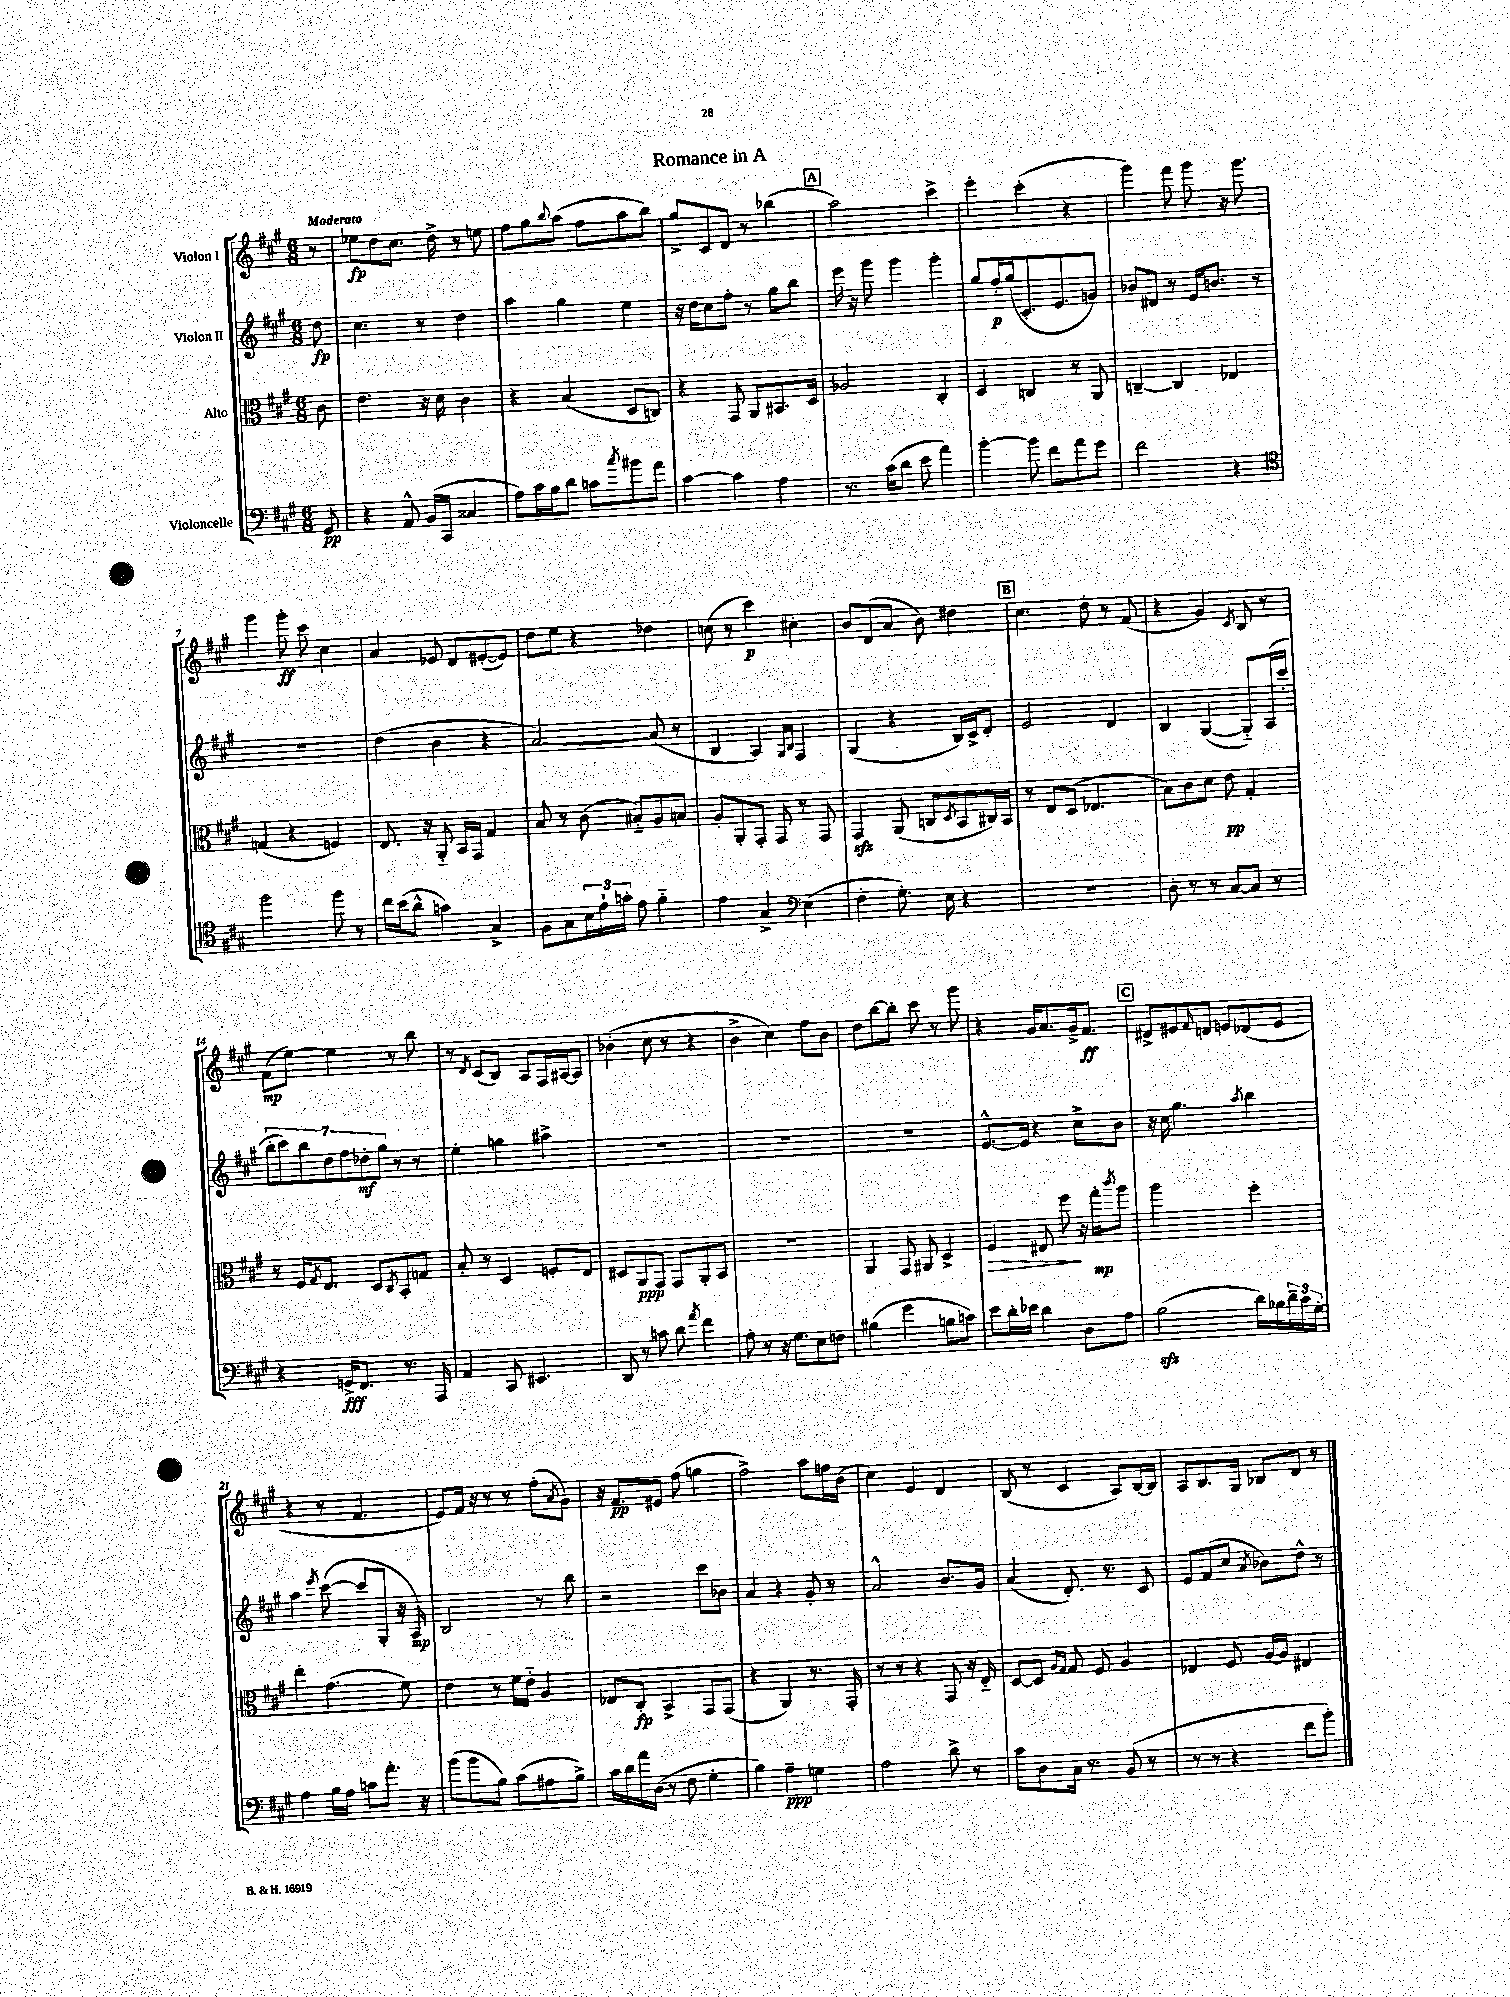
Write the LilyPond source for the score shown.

\header { title = "Romance in A" }
<<
\new StaffGroup <<
\new Staff = "s0" \with { instrumentName = "Violon I" } {
    \clef treble \key a \major \numericTimeSignature \time 6/8 \partial 8 \tempo "Moderato"
    r8 |
    ees''8\fp d''8 cis''8. d''16-> r8 e''8 |
    fis''8 gis''8 \appoggiatura { b''8 } a''8( fis''8 a''8 b''8) |
    gis''8-> cis'8 d'8 r8 bes''4( |
    \mark \markup { \box "A" } a''2) cis'''4-> |
    e'''4-. cis'''4-.( r4 |
    gis'''4) fis'''8 gis'''8 r16 gis'''8. |
    gis'''4 gis'''8-.\ff cis'''8 cis''4 |
    a'4 ees'8 d'8 eis'8~-.( eis'8) |
    d''8 e''8 r4 des''4 |
    c''8( r8 cis'''4\p) cis''4-. |
    b'8 d'8( a'8 b'8) dis''4 |
    \mark \markup { \box "B" } cis''4. d''8-. r8 fis'8( |
    r4 gis'4) \acciaccatura { cis'8 } b8 r8 |
    fis'8\mp( e''8~) e''4 r8 b''8 |
    r8 \acciaccatura { d'8 } cis'8( b8) a8 fis16 ais16~ ais8 |
    bes'4-.( cis''8 r8 r4 |
    b'4-> cis''4) fis''8 b'8 |
    d''8 b''8~ b''8-. cis'''8 r8 gis'''8 |
    r4 gis'16 a'8. gis'16-> fis'8.\ff |
    \mark \markup { \box "C" } dis'8-> eis'8 \grace { fis'16 } d'8 e'8 des'8( e'8 |
    r4 r8 fis'4. |
    e'8) fis'16 r16 r8 r8 fis''8-.( \acciaccatura { a'8 } gis'8) |
    r16 fis'8.\pp eis'8 fis''8( g''4 |
    fis''2->) a''8 f''16 b'16( |
    cis''4) e'4 d'4 |
    b8( r8 cis'4 a8) b16~ b16 |
    a8 b8. gis16 bes8 d'8 r8 \bar "|." |
}
\new Staff = "s1" \with { instrumentName = "Violon II" } {
    \clef treble \key a \major \numericTimeSignature \time 6/8 \partial 8
    d''8\fp |
    cis''4. r8 d''4 |
    a''4 gis''4 e''4 |
    r16 d''16 cis''8 fis''8-. r8 gis''8 b''8 |
    \mark \markup { \box "A" } e'''16 r16 gis'''8 gis'''4 gis'''4-. |
    gis''8 fis''16-.\p gis''16( cis'8.-. e'8. g'8) |
    bes'8 dis'8 r8 e'16 b'8. r8 |
    R2. |
    d''4( b'4 r4 |
    a'2~) a'8( r8 |
    b4 a4) \grace { gis16 b16 } fis4 |
    gis4( r4 b16) cis'16-> d'8-. |
    \mark \markup { \box "B" } e'2 d'4 |
    b4 gis4~( gis8-_) a16( cis'''16-. |
    \tuplet 7/4 { b''8-. cis'''8) b''8 d''8 fis''8 des''8-.\mf gis''8 } r8 r8 |
    e''4-. g''4 ais''4-> |
    R2. |
    R2. |
    R2. |
    e'8.~-^ e'16 r4 cis''8-> b'8 |
    \mark \markup { \box "C" } r16 cis''16 gis''4. \acciaccatura { a''8 } b''4 |
    a''4 \acciaccatura { e'''8 } cis'''8~( cis'''8 gis8-. r16 a16\mp) |
    b2 r8 b''8 |
    r2 cis'''8 bes'8 |
    a'4 r4 gis'8-. r8 |
    a'2-^ b'8. gis'16 |
    a'4( d'8.-.) r8. cis'8 |
    e'8 fis'8( cis''8 \acciaccatura { a'8 } bes'8) d''8-^ r8 \bar "|." |
}
\new Staff = "s2" \with { instrumentName = "Alto" } {
    \clef alto \key a \major \numericTimeSignature \time 6/8 \partial 8
    cis'8 |
    e'4. r16 d'16 cis'4 |
    r4 b4( d8 c8) |
    r4 gis,8 a,8 bis,8. d16 |
    \mark \markup { \box "A" } aes2 cis4-. |
    d4 c4 r8 a,8 |
    c4~-- c4 ees4 |
    g4( r4 f4) |
    e8. r16 a,8-_ b,16 gis,16 gis4 |
    b8 r8 cis'8( bis8-_) a8 b8 |
    a8-. a,8-. gis,8-. gis,8 r8 gis,8 |
    gis,4\sfz a,8( c8 \acciaccatura { d8 } b,8 cis16) b,16 |
    \mark \markup { \box "B" } r8 e8 d8( ees4. |
    b8) cis'8 d'8 e'8\pp gis4-. |
    r8 fis16 \acciaccatura { gis8 } e8. d8 \acciaccatura { cis8 } b,8-. g8 |
    b8-. r8 d4 f8-. e8 |
    dis8 a,8\ppp gis,8 gis,8 a,8-. b,8 |
    R2. |
    a,4 gis,8 ais,8 d4-> |
    fis4\> eis8 fis''8\! r16 gis''16-.\mp \acciaccatura { cis'''8 } a''8 |
    \mark \markup { \box "C" } a''2 fis''4-. |
    e''4-. gis'4.( fis'8) |
    e'4 r8 fis'16 e'16-_ a4 |
    ees8 cis8-.\fp b,4-> gis,8 gis,8( |
    r4 a,4) r8. gis,16-. |
    r8 r8 r4 gis,8 r16 e16-_ |
    d8~ d8 \grace { a16 gis16 } gis8 fis8 a4 |
    ees4 fis8 a16~ a16 eis4 \bar "|." |
}
\new Staff = "s3" \with { instrumentName = "Violoncelle" } {
    \clef bass \key a \major \numericTimeSignature \time 6/8 \partial 8
    gis,8\pp |
    r4 a,8-^ b,16( cis,16 cisis4 |
    a8) cis'16 b16 d'8 c'8 \acciaccatura { cis''8 } bis'8 a'8 |
    cis'4~ cis'4 a4 |
    \mark \markup { \box "A" } r8. cis'16( d'8 e'8 a'4) |
    b'4~-. b'8 fis'8 a'8 gis'8 |
    fis'2 r4 |
    \clef tenor fis''2 fis''8 r8 |
    cis''16 b'16( a'8-^ g'4) gis4-> |
    fis8 gis8 \tuplet 3/2 { b16 e'16-! g'16-. } e'8 fis'4-_ |
    e'4 gis4-> \clef bass e4( |
    fis4-. gis8.-.) e16 r4 |
    \mark \markup { \box "B" } R2. |
    d8-. r8 r8 cis8~ cis8 r8 |
    r4 g,16->\fff fis,8. r8. a,,16 |
    a,4 cis,8 eis,4. |
    d,8 r8 c'8 d'8 \acciaccatura { a'8 } fis'4 |
    a8-. r8 r16 gis8. e8 f8 |
    bis4( gis'4 b8 c'8) |
    e'8 d'16-. ees'16 d'4 d8 a8 |
    \mark \markup { \box "C" } b2\sfz( d'16) bes16 \tuplet 3/2 { d'16-- cis'16 gis16-. } |
    a4 b16 a16 c'8 a'8.-. r16 |
    b'8( b'8 b8) cis'8( ais8 b8->) |
    cis'16 d'16 a'16 d16( r8 fis8 gis4-. |
    b4) a4--\ppp g4 |
    a2 d'8-> r8 |
    cis'8 d8 cis16 r8. b,8( r8 |
    r8 r8 r4 fis'8 b'8-.) \bar "|." |
}
>>
>>
